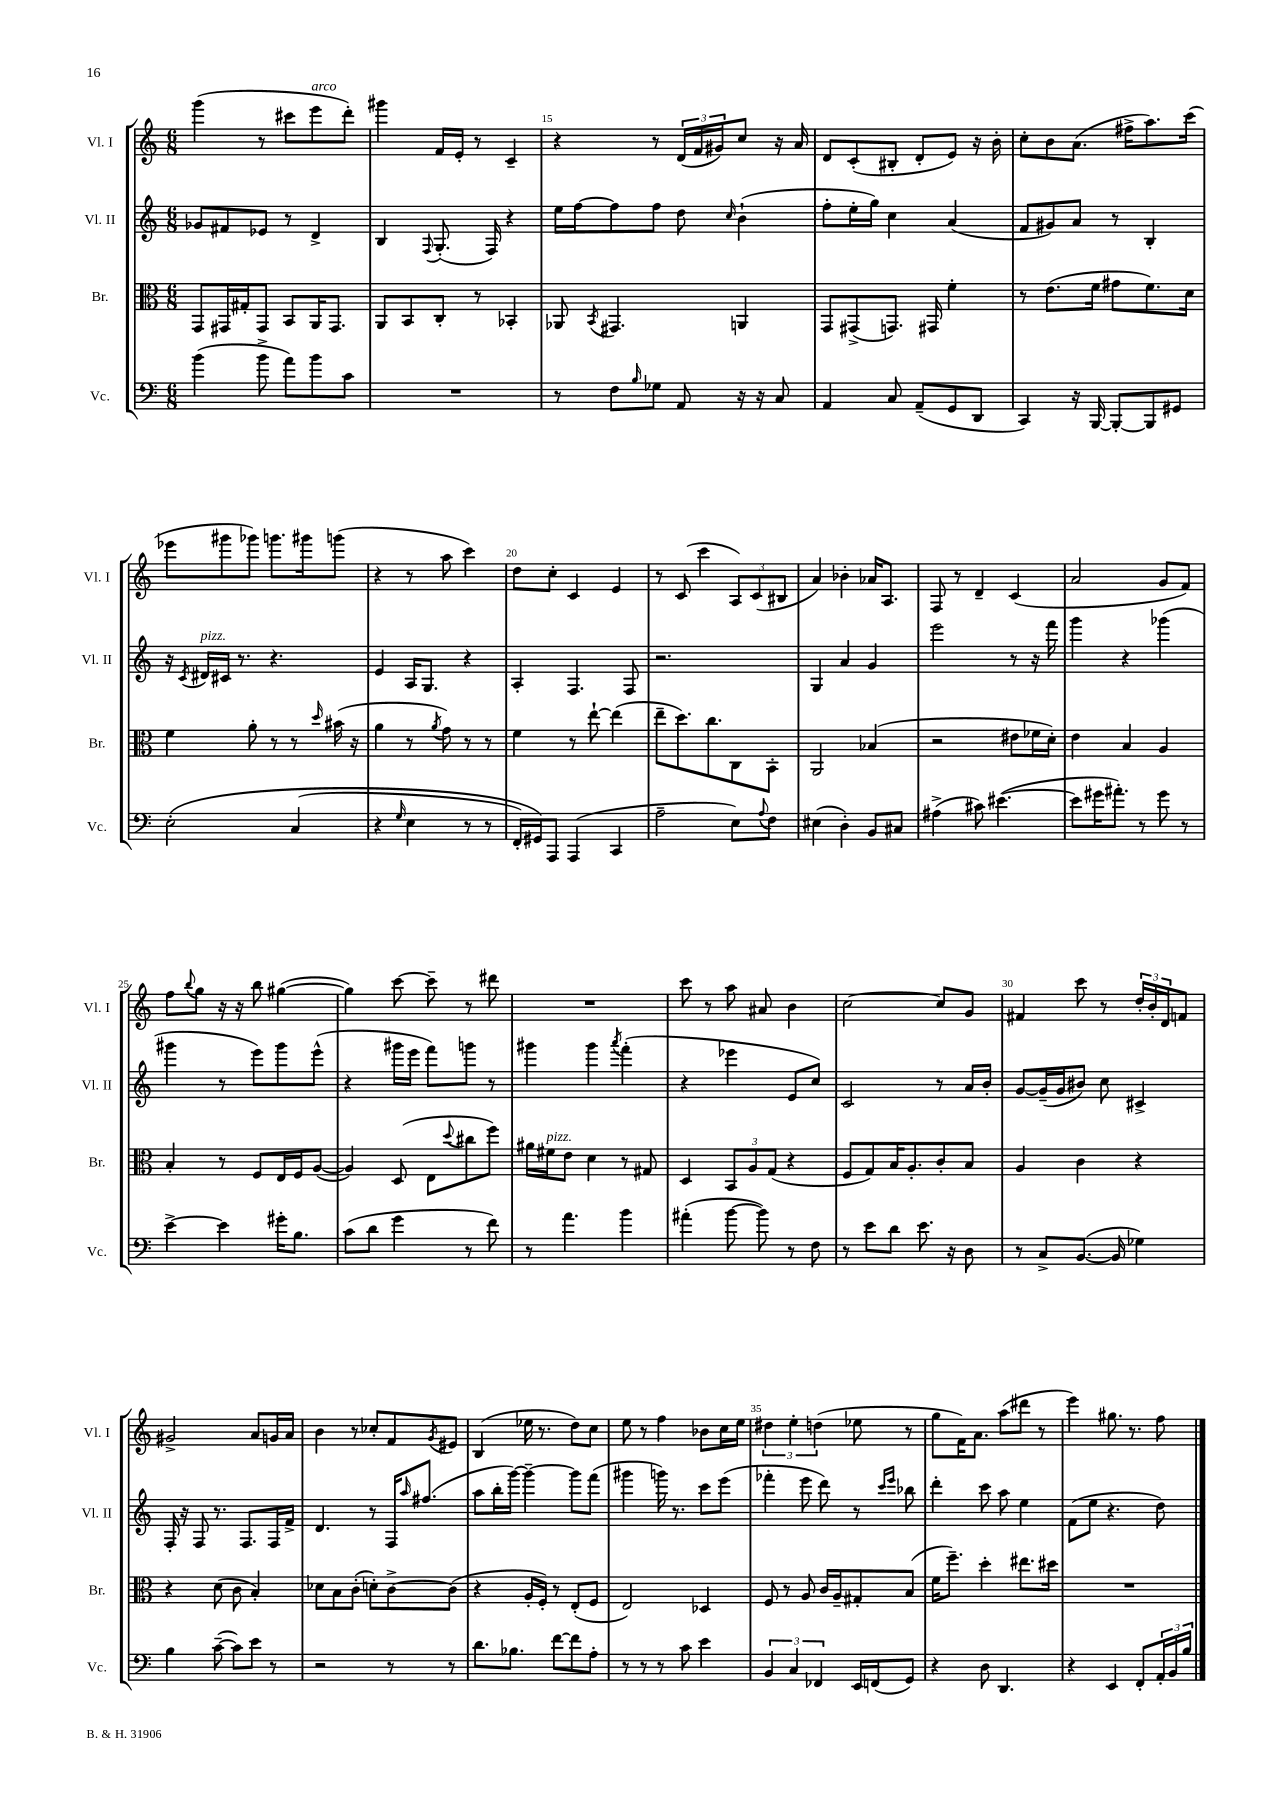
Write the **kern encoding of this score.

**kern	**kern	**kern	**kern
*part4	*part3	*part2	*part1
*staff4	*staff3	*staff2	*staff1
*I"Vc.	*I"Br.	*I"Vl. II	*I"Vl. I
*I'Vc.	*I'Br.	*I'Vl. II	*I'Vl. I
*clefF4	*clefC3	*clefG2	*clefG2
*k[]	*k[]	*k[]	*k[]
*M6/8	*M6/8	*M6/8	*M6/8
=13	=13	=13	=13
(4b\	8GG/L	8g-X/L	(4ggg\
.	16GG#X/L	8f#X/	.
.	16G#X'/J	.	.
8b^\	8GG#/J	8e-X/J	8r
8a\L)	8BB/L	8r	8ccc#X\L
!	!	!	!LO:TX:a:i:t=arco
8b\	16AA/K	4d^/	8eee\
.	8.GG#/J	.	.
8c\J	.	.	8ddd'\J)
=14	=14	=14	=14
2.r	8AA/L	4B/	4ggg#X\
.	8BB/	.	.
.	.	8qqF/	.
.	8C'/J	(8.G'/	16f/LL
.	.	.	16e'/JJ
.	8r	.	8r
.	.	16F/)	.
.	4BB-X'/	4r	4c~/
=15	=15	=15	=15
8r	8AA-X/	16ee\LL	4r
.	.	[16ff\J	.
.	8qBB/	.	.
8F\L	4.GG#X/	8ff\]	.
16qqB/	.	.	.
8G-X\J	.	8ff\J	8r
8AA/	.	8dd\	(24d/LL
.	.	.	24f/
.	.	.	24g#X/J)
.	.	16qqcc/	.
16r	4AAn/	(4b`\	8cc/J
16r	.	.	.
8C/	.	.	16r
.	.	.	16a/
=16	=16	=16	=16
4AA/	8GG/L	8ff'\L	8d/L
.	(8GG#X^/	16ee'\L	(8c'/
.	.	16gg\JJ)	.
8C/	8.GGn/J)	4cc\	8B#X'/J
(8AA~/L	.	.	8d'/L
.	16GG#X/	.	.
8GG/	4f'\	(4a/	8e/J)
8DD/J	.	.	16r
.	.	.	16b'\
=17	=17	=17	=17
4CC/)	8r	8f/L	8cc'\L
.	(8.e\L	8g#X/)	8b\
16r	.	8a/J	(8.a\J
[16BBB/	16f\Jk	.	.
8BBB'/L_	8g#X\L	8r	.
.	.	.	16ff#X^\KL
8BBB/]	8.f\)	4B'/	8.aa\)
8GG#X/J	.	.	.
.	16d\Jk	.	(16ccc\Jk
!!LO:LB:g=z
=18	=18	=18	=18
(2E'\	4f\	16r	8eee-X\L
.	.	8qc/	.
!	!	!LO:TX:a:i:t=pizz.	!
.	.	16d#X/LL	.
.	.	16c#X/JJ	8ggg#X\
.	.	8.r	.
.	8a'\	.	8ggg-X\J)
.	8r	4.r	8.gggn\L
(4C/	8r	.	.
.	.	.	16ggg#X\k
.	16qqdd/	.	.
.	(16b#X\	.	(8gggn\J
.	16r	.	.
=19	=19	=19	=19
4r	4a\	4e/	4r
16qqG/	.	.	.
4E\	8r	16A/KL	8r
.	.	8.G/J	.
.	8qa/	.	.
.	8g\)	.	8aa\
8r	8r	4r	4ccc\)
8r	8r	.	.
=20	=20	=20	=20
16FF'/LL)	4f\	4A'/	8dd\L
16GG#X/J)	.	.	.
8AAA/J	.	.	8cc'\J
(4AAA/	8r	4.F/	4c/
.	[8ee`\	.	.
4CC/	(4ee\]	.	4e/
.	.	8F/	.
=21	=21	=21	=21
2A~\	8ee~\L	2.r	8r
.	8.dd\)	.	(8c/
.	.	.	4ccc\
.	8.cc\	.	.
8E\L)	8C\	.	12A/L)
.	.	.	(12c/
8qqA/	.	.	.
8F\J	8BB'\J	.	.
.	.	.	12B#X/J
=22	=22	=22	=22
(4E#X\	2AA/	4G/	4a/)
4D'\)	.	4a/	4b-X'\
8BB/L	(4B-X/	4g/	16a-X/KL
.	.	.	8.A/J
8C#X/J	.	.	.
=23	=23	=23	=23
(4A#X^\	2r	2eee\	8F/
.	.	.	8r
8c#X\)	.	.	4d~/
([4.e#X\	.	.	.
.	8e#X\L	8r	(4c/
.	16f-X\L	16r	.
.	16d'\JJ)	16fff\	.
=24	=24	=24	=24
8e#\L]	4e\	4ggg\	2a/
16g#X\K	.	.	.
8.a#X'\J)	.	.	.
.	4B/	4r	.
8r	.	.	.
8g#\	4A/	(4ggg-X\	8g/L
8r	.	.	8f/J)
!!LO:LB:g=z
=25	=25	=25	=25
[4e^\	4B'/	4ggg#X\	8ff\L
.	.	.	8qqbb/
.	.	.	8gg\J
4e\]	8r	8r	16r
.	.	.	16r
.	8F/L	8eee\L)	8bb\
16g#X'\KL	16E/L	8ggg#\	([4gg#X\
8.B\J	16F/J	.	.
.	([8A/J	(8eee^^\J	.
=26	=26	=26	=26
(8c\L	4A/])	4r	4gg#\])
8d\J	.	.	.
4g\	(8D/	16ggg#X\LL	[8ccc\
.	.	16eee\JJ	.
.	8E\L	8fff\L)	8ccc~\]
.	8qqdd/	.	.
8r	8cc#X\	8gggn\J	8r
8f\)	8ff\J)	8r	8ddd#X\
=27	=27	=27	=27
8r	16a#X\LL	4ggg#X\	2.r
!	!LO:TX:a:i:t=pizz.	!	!
.	16f#X\J	.	.
4.a\	8e\J	.	.
.	4d\	4ggg#\	.
.	.	8qaaa/	.
4b\	8r	(4fff'\	.
.	8G#X/	.	.
=28	=28	=28	=28
(4a#X'\	4D/	4r	8ccc\
.	.	.	8r
[8b\	12BB/L	4eee-X\	8aa\
.	12A/	.	.
8b\])	.	.	8a#X/
.	(12G/J	.	.
8r	4r	8e/L	4b\
8F\	.	8cc/J)	.
=29	=29	=29	=29
8r	8F/L	2c/	[2cc\
8e\L	8G/)	.	.
8d\J	16B/K	.	.
.	8.A'/	.	.
8.e\	.	.	.
.	8c'/	8r	8cc/L]
16r	.	.	.
8D\	8B/J	16a/LL	8g/J
.	.	16b'/JJ	.
=30	=30	=30	=30
8r	4A/	[8g/L	4f#X/
8C^/L	.	(16g~/L]	.
.	.	16g/J	.
([8.BB/J	4c\	8b#X/J)	8ccc\
.	.	8cc\	8r
16BB/]	.	.	.
4G-X\)	4r	4c#X^/	24dd'/LL
.	.	.	24b'/
.	.	.	24d/J
.	.	.	8fn/J
!!LO:LB:g=z
=31	=31	=31	=31
4B\	4r	16F'/	2g#X^/
.	.	16r	.
.	.	8F/	.
([8c~\	(8d\	8.r	.
8c\L])	8c\	.	.
.	.	8.F/L	.
8e\J	4B'/)	.	8a/L
8r	.	16F/L	16gn/L
.	.	16f^/JJ	16a/JJ
=32	=32	=32	=32
2r	8d-X\L	4.d/	4b\
.	8B\	.	.
.	(8c'\J	.	8r
.	8dn'\L)	8r	8cc-X'/L
8r	[8c^\	16F/KL	8f/
.	.	16qqaa/	.
.	.	(8.ff#X/J	.
.	.	.	8qg/
8r	(8c\J]	.	8e#X/J
=33	=33	=33	=33
8.d\L	4r	8aa\L	(4B/
.	.	16bb'\L	.
8.B-X\J	.	[16ggg\JJ)	.
.	16A'/LL	4ggg~\_	16ee-X\
.	16F'/JJ)	.	8.r
[8f\L	8r	.	.
8f\]	(8E'/L	8ggg\L]	8dd\L)
8A'\J	8F/J	(8fff\J	8cc\J
=34	=34	=34	=34
8r	2E/)	4ggg#X\	8ee\
8r	.	.	8r
8r	.	16gggn\)	4ff\
.	.	8.r	.
8c\	.	.	.
4e\	4D-X/	8ccc\L	8b-X\L
.	.	(8eee\J	16cc\L
.	.	.	16ee\JJ
=35	=35	=35	=35
6BB/	8F/	4fff-X'\	6dd#X\
.	8r	.	.
6C/	.	.	6ee'\
.	8A/	8eee\	.
6FF-X/	.	.	(6ddn\
.	16c/LL	8ddd\)	.
.	16A~/J	.	.
16EE/LL	8G#X'/	8r	8ee-X\
(16FFn/J	.	.	.
.	.	16qqccc/LL	.
.	.	16qqeee/JJ	.
8GG/J)	(8B/J	8bb-X\	8r
=36	=36	=36	=36
4r	16f\KL	4ddd'\	8gg\L
.	8.ff~\J)	.	.
.	.	.	16f\K)
.	.	.	8.a\J
8D\	4dd'\	8ccc\	.
4.DD/	.	8aa\	(8aa\L
.	8.ee#X\L	4ee\	8ddd#X\J
.	.	.	8r
.	16dd#X\Jk	.	.
=37	=37	=37	=37
4r	2.r	(8f\L	4eee\)
.	.	8ee\J	.
4EE/	.	4.r	8.gg#X\
.	.	.	8.r
8FF'/L	.	.	.
24AA'/L	.	8dd\)	8ff\
24BB/	.	.	.
24B/JJ	.	.	.
==	==	==	==
*-	*-	*-	*-
